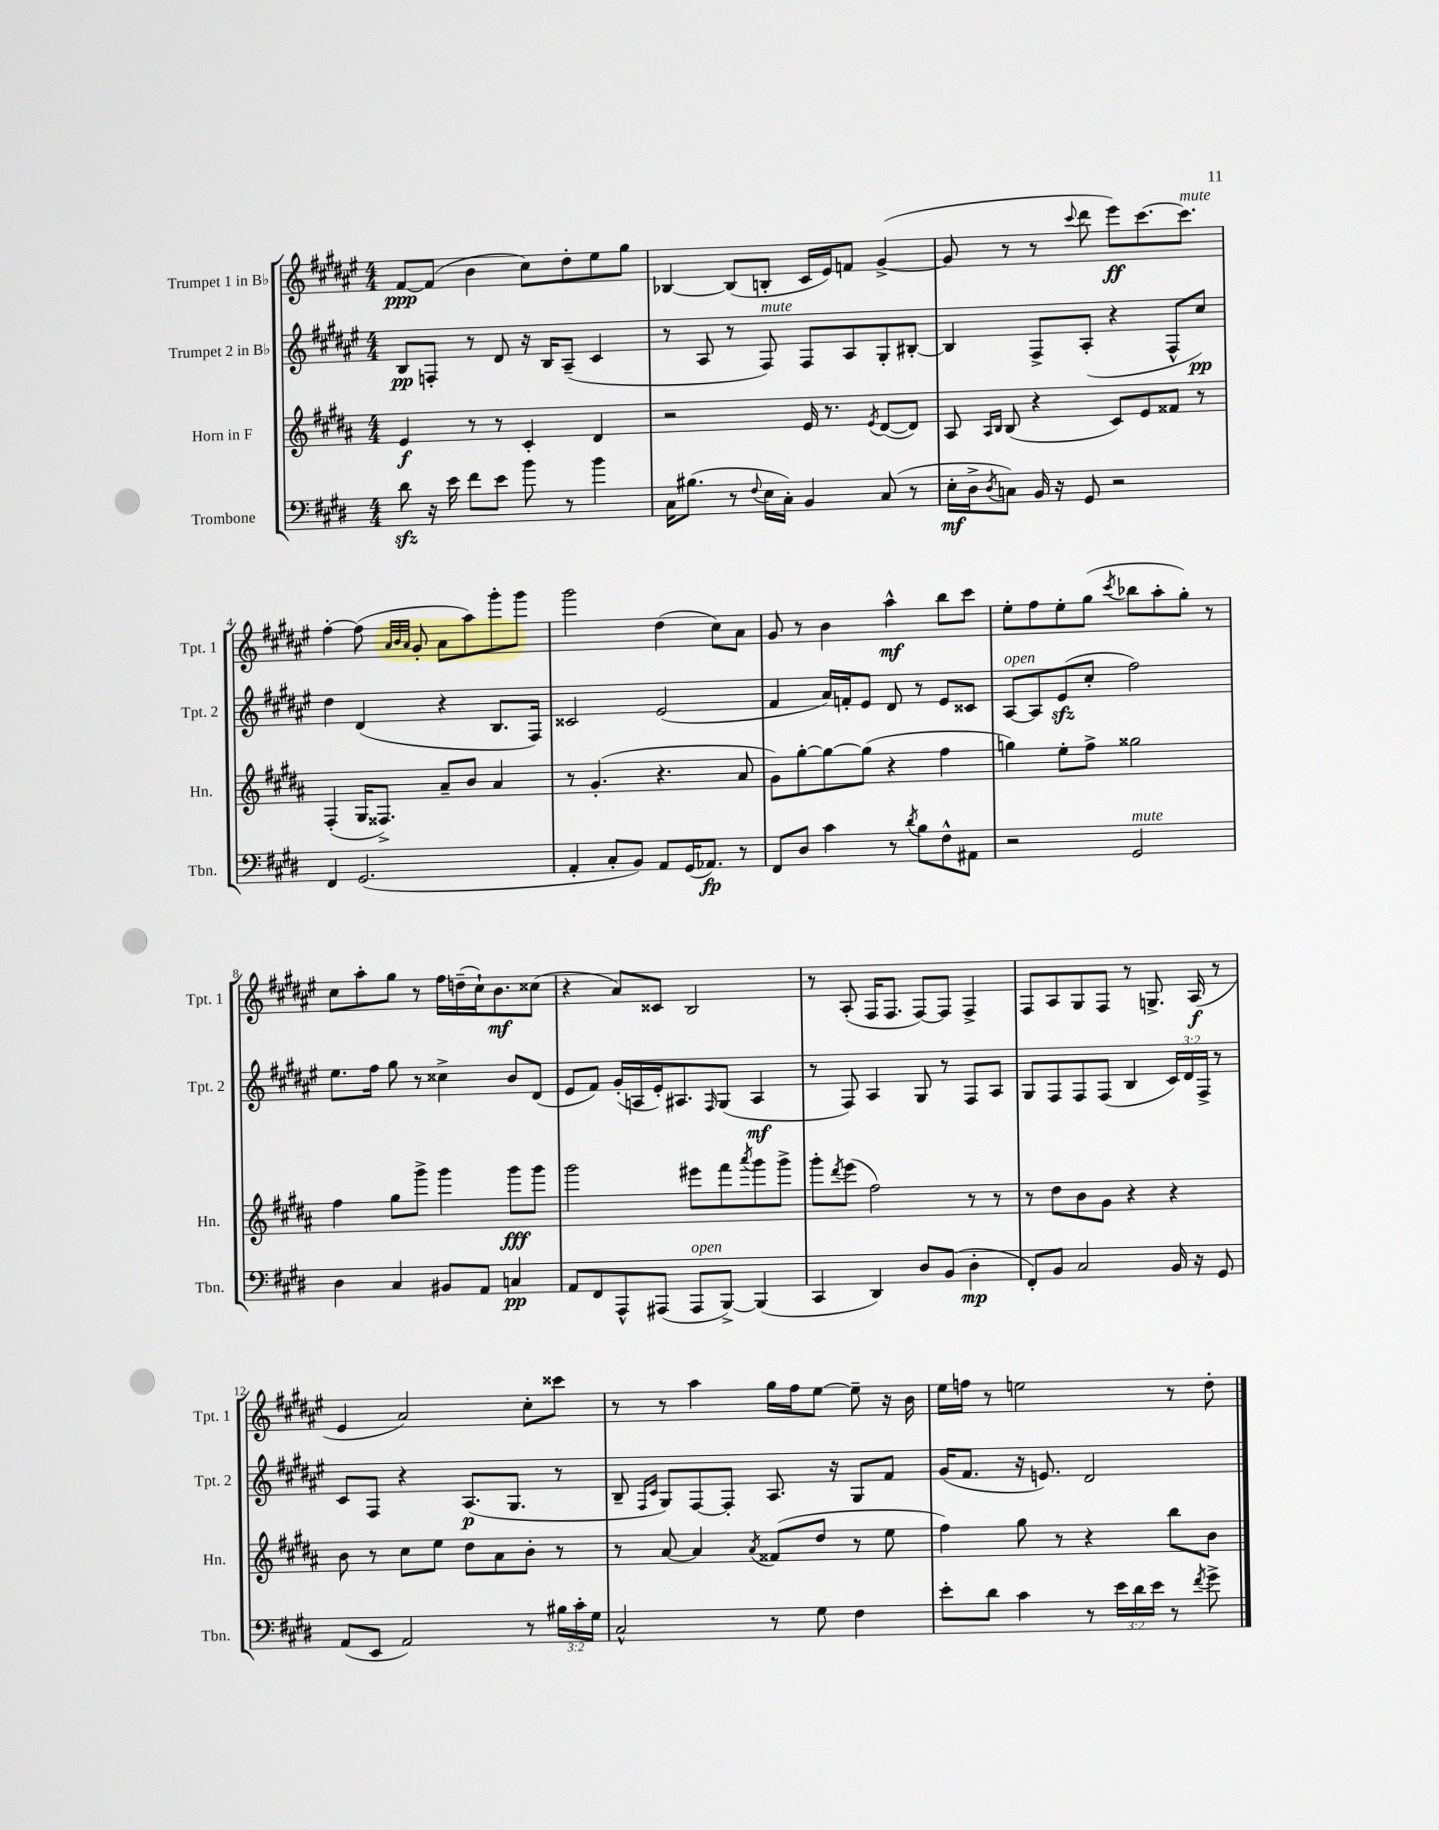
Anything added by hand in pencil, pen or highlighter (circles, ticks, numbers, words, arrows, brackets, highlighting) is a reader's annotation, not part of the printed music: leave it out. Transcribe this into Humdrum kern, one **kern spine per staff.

**kern	**dynam	**kern	**dynam	**kern	**dynam	**kern	**dynam
*part4	*part4	*part3	*part3	*part2	*part2	*part1	*part1
*staff4	*staff4	*staff3	*staff3	*staff2	*staff2	*staff1	*staff1
*I"Trombone	*	*I"Horn in F	*	*I"Trumpet 2 in B♭	*	*I"Trumpet 1 in B♭	*
*I'Tbn.	*	*I'Hn.	*	*I'Tpt. 2	*	*I'Tpt. 1	*
*clefF4	*	*clefG2	*	*clefG2	*	*clefG2	*
*k[f#c#g#d#]	*	*k[f#c#g#d#a#]	*	*k[f#c#g#d#a#e#]	*	*k[f#c#g#d#a#e#]	*
*M4/4	*	*M4/4	*	*M4/4	*	*M4/4	*
=1	=1	=1	=1	=1	=1	=1	=1
8d#zz\	.	4e/	f	8B/L	pp	[8f#/L	ppp
16r	.	.	.	8Fn'/J	.	(8f#/J]	.
16e\	.	.	.	.	.	.	.
8f#\L	.	8r	.	8r	.	4b\	.
8e\J	.	8r	.	8d#/	.	.	.
8b\	.	4c#'/	.	16r	.	8cc#\L)	.
.	.	.	.	16B/KL	.	.	.
8r	.	.	.	(8A#~/J	.	8dd#'\	.
4b\	.	4d#/	.	4c#/	.	8ee#\	.
.	.	.	.	.	.	8gg#\J	.
=2	=2	=2	=2	=2	=2	=2	=2
16C#\KL	.	2r	.	8r	.	[4B-X/	.
(8.B#X\J	.	.	.	.	.	.	.
.	.	.	.	8A#/	.	.	.
8r	.	.	.	8r	.	(8B-/L]	.
8qqF#/	.	.	.	.	.	.	.
!	!	!	!	!LO:TX:a:i:t=mute	!	!	!
16E\LL	.	.	.	8F#/)	.	8Bn'/J	.
16C#'\JJ)	.	.	.	.	.	.	.
4BB/	.	16e/	.	8F#/L	.	16c#/LL	.
.	.	8.r	.	.	.	16e#/J)	.
.	.	.	.	8A#/	.	8fn/J	.
.	.	8qe/	.	.	.	.	.
(8C#/	.	([8d#/L	.	8G#'/	.	([4g#^/	.
8r	.	8d#/J])	.	[8B#X'/J	.	.	.
=3	=3	=3	=3	=3	=3	=3	=3
16E'\LL	mf	8A#/	.	4B#/]	.	8g#/]	.
16D#^\J	.	.	.	.	.	.	.
.	.	16qqA#/LL	.	.	.	.	.
8qD#/	.	16qqB/JJ	.	.	.	.	.
8Cn\J)	.	(8B/	.	.	.	8r	.
16BB/	.	4r	.	8F#^/L	.	8r	.
16r	.	.	.	.	.	.	.
.	.	.	.	.	.	8qqccc#/	.
8GG#/	.	.	.	(8A#'/J	.	8ddd#\	.
2r	.	8c#/L)	.	4r	.	8eee#\L)	ff
.	.	8e/	.	.	.	[8.ccc#\	.
.	.	8f##X/J	.	8F#^^/L	.	.	.
!	!	!	!	!	!	!LO:TX:a:i:t=mute	!
.	.	.	.	.	.	8.ccc#\J]	.
.	.	8r	.	8cc#/J)	pp	.	.
!!LO:LB:g=z
=4	=4	=4	=4	=4	=4	=4	=4
4FF#/	.	(4F#'/	.	4dd#\	.	[4ff#'\	.
(2.GG#/	.	16G#/KL	.	(4d#/	.	(8ff#\]	.
.	.	8.F##X^/J)	.	.	.	.	.
.	.	.	.	.	.	32qqa#/LLL	.
.	.	.	.	.	.	32qqb/	.
.	.	.	.	.	.	32qqa#/JJJ	.
.	.	.	.	.	.	8g#'/	.
.	.	8a#~/L	.	4r	.	8a#\L	.
.	.	8b/J	.	.	.	8aa#\)	.
.	.	4a#/	.	8.B/L	.	8ggg#'\	.
.	.	.	.	.	.	8ggg#\J	.
.	.	.	.	16F#/Jk)	.	.	.
=5	=5	=5	=5	=5	=5	=5	=5
4AA'/	.	8r	.	2c##X/	.	2ggg#\	.
.	.	(4.g#'/	.	.	.	.	.
8C#'/L	.	.	.	.	.	.	.
8BB/J)	.	.	.	.	.	.	.
8AA/L	.	4.r	.	(2e#/	.	(4dd#\	.
(16GG#/K	.	.	.	.	.	.	.
8.AA-X/J)	fp	.	.	.	.	.	.
.	.	.	.	.	.	8cc#\L)	.
8r	.	8a#/	.	.	.	8a#\J	.
=6	=6	=6	=6	=6	=6	=6	=6
8FF#/L	.	8g#\L)	.	4f#/	.	8g#/	.
8D#/J	.	[8gg#'\	.	.	.	8r	.
4c#\	.	8gg#\_	.	16a#/LL)	.	4b\	.
.	.	.	.	16fn'/J	.	.	.
.	.	(8gg#\J]	.	8e#/J	.	.	.
8r	.	4r	.	8d#/	.	4aa#^^\	mf
8qd#/	.	.	.	.	.	.	.
8B\L	.	.	.	8r	.	.	.
8F#^^\	.	4ff#\	.	8e#/L	.	8bb\L	.
8AA#X\J	.	.	.	8c##X/J	.	8ccc#\J	.
=7	=7	=7	=7	=7	=7	=7	=7
!	!	!	!	!LO:TX:a:i:t=open	!	!	!
2r	.	4ggn\)	.	[8A#/L	.	8ee#'\L	.
.	.	.	.	8A#/]	.	8ff#\	.
.	.	8ee'\L	.	(8e#zz/	.	8ee#'\	.
.	.	8ff#^\J	.	8cc#'/J	.	(8gg#\J	.
.	.	.	.	.	.	8qccc#/	.
!LO:TX:a:i:t=mute	!	!	!	!	!	!	!
2GG#/	.	2gg##X\	.	2ff#\)	.	8bb-X\L	.
.	.	.	.	.	.	8aa#'\	.
.	.	.	.	.	.	8gg#'\J)	.
.	.	.	.	.	.	8r	.
!!LO:LB:g=z
=8	=8	=8	=8	=8	=8	=8	=8
4D#\	.	4ff#\	.	8.ee#\L	.	8cc#\L	.
.	.	.	.	.	.	8aa#'\	.
.	.	.	.	16ff#\Jk	.	.	.
4C#/	.	8gg#\L	.	8gg#\	.	8gg#\J	.
.	.	8ggg#^\J	.	8r	.	8r	.
8BB#X/L	.	4ggg#\	.	4cc##X^\	.	16ff#\LL	.
.	.	.	.	.	.	(16ddn~\	.
8AA/J	.	.	.	.	.	16cc#`\J)	.
.	.	.	.	.	.	8.b\	mf
4Cn/	pp	8ggg#\L	fff	8b/L	.	.	.
.	.	8ggg#\J	.	(8d#/J	.	(8cc##X\J	.
=9	=9	=9	=9	=9	=9	=9	=9
8AA/L	.	2ggg#\	.	8e#/L	.	4r	.
8FF#/	.	.	.	8f#/J)	.	.	.
8AAA^^/	.	.	.	(16g#'/LL	.	8a#/L)	.
.	.	.	.	16An/	.	.	.
(8AAA#X/J	.	.	.	16e#'/J)	.	8c##X/J	.
.	.	.	.	8.A#X/	.	.	.
!LO:TX:a:i:t=open	!	!	!	!	!	!	!
8AAA#/L	.	8eee#X\L	.	.	.	2B/	.
.	.	.	.	16qqF#/	.	.	.
[8BBB^/J)	.	8fff#\	.	(8G#/J	.	.	.
.	.	8qaaa#/	.	.	.	.	.
(4BBB/]	.	8ggg#\	.	4A#/	mf	.	.
.	.	8ggg#^\J	.	.	.	.	.
=10	=10	=10	=10	=10	=10	=10	=10
4CC#/	.	8ggg#'\L	.	8r	.	8r	.
.	.	8qddd#/	.	.	.	.	.
.	.	(8eee\J	.	8F#/)	.	(8A#'/	.
4DD#/)	.	2ff#\)	.	4A#/	.	16F#/KL	.
.	.	.	.	.	.	8.F#/J	.
8D#/L	.	.	.	8G#/	.	[8F#/L)	.
(8BB/J	.	.	.	8r	.	8F#/J]	.
4D#'\	mp	8r	.	8F#/L	.	4F#^/	.
.	.	8r	.	8A#/J	.	.	.
=11	=11	=11	=11	=11	=11	=11	=11
8FF#'/L)	.	8r	.	8G#/L	.	8F#/L	.
8BB/J	.	8dd#\L	.	8F#/	.	8A#/	.
2C#/	.	8b\	.	8F#/	.	8G#/	.
.	.	8g#\J	.	(8F#/J	.	8F#/J	.
.	.	4r	.	4B/	.	8r	.
.	.	.	.	.	.	8.Gn^/	.
16BB/	.	4r	.	24c#/LL)	.	.	.
.	.	.	.	24d#/	.	.	.
16r	.	.	.	.	.	(16A#/	f
.	.	.	.	24F#^/JJ	.	.	.
8GG#/	.	.	.	8r	.	8r	.
!!LO:LB:g=z
=12	=12	=12	=12	=12	=12	=12	=12
(8AA/L	.	8b\	.	8c#/L	.	4e#/	.
8EE/J	.	8r	.	8F#/J	.	.	.
2AA/)	.	8cc#\L	.	4r	.	2a#/)	.
.	.	8ee\J	.	.	.	.	.
.	.	8dd#\L	.	(8.A#/L	p	.	.
.	.	8a#\	.	.	.	.	.
.	.	.	.	8.G#/J	.	.	.
8r	.	8b'\J	.	.	.	8cc#'\L	.
24B#X\LL	.	8r	.	8r	.	8ccc##X\J	.
24c#'\	.	.	.	.	.	.	.
24G#\JJ	.	.	.	.	.	.	.
=13	=13	=13	=13	=13	=13	=13	=13
2C#^^/	.	8r	.	8B~/	.	8r	.
.	.	.	.	16qqF#/LL	.	.	.
.	.	.	.	16qqc#/JJ	.	.	.
.	.	[8a#/	.	8G#/L)	.	8r	.
.	.	4a#/]	.	[8F#/	.	4aa#\	.
.	.	.	.	8F#'/J]	.	.	.
.	.	8qa#/	.	.	.	.	.
8r	.	(8f##X/L	.	8.A#/	.	16gg#\LL	.
.	.	.	.	.	.	16ff#\J	.
8G#\	.	8dd#/J	.	.	.	[8ee#\J	.
.	.	.	.	16r	.	.	.
4F#\	.	8r	.	8G#/L	.	8ee#~\]	.
.	.	8ee\	.	8f#/J	.	16r	.
.	.	.	.	.	.	16b\	.
=14	=14	=14	=14	=14	=14	=14	=14
8e'\L	.	4ff#\)	.	(16g#/KL	.	16ee#\LL	.
.	.	.	.	8.f#/J	.	16ffn\JJ	.
8d#\J	.	.	.	.	.	8r	.
4c#\	.	8gg#\	.	16r	.	2een\	.
.	.	.	.	8.en/)	.	.	.
.	.	8r	.	.	.	.	.
8r	.	4r	.	2d#/	.	.	.
24e\LL	.	.	.	.	.	.	.
24d#\	.	.	.	.	.	.	.
24e\JJ	.	.	.	.	.	.	.
8r	.	8bb\L	.	.	.	8r	.
8qf#/	.	.	.	.	.	.	.
8g#^\	.	8b\J	.	.	.	8dd#'\	.
==	==	==	==	==	==	==	==
*-	*-	*-	*-	*-	*-	*-	*-
